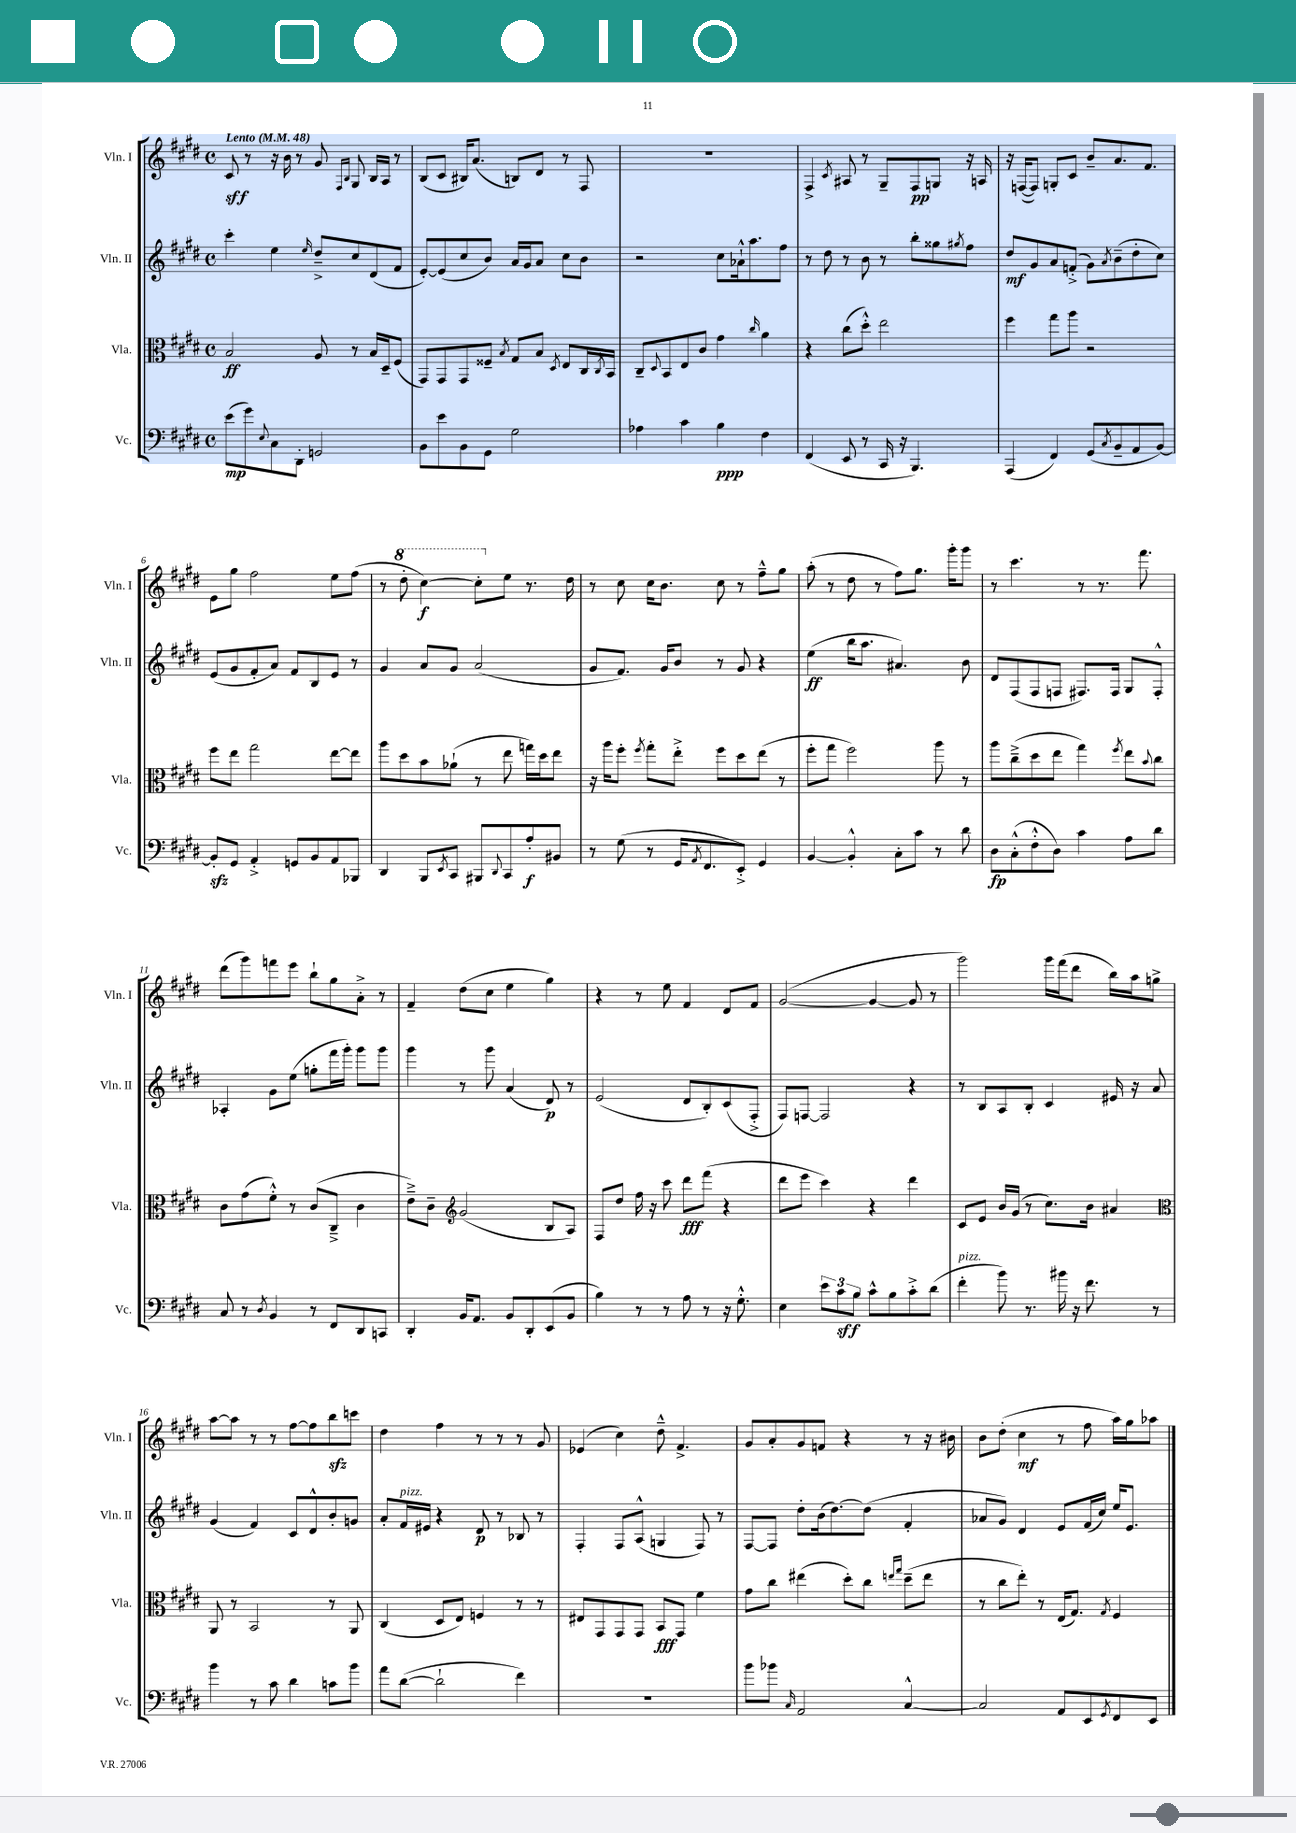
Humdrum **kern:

**kern	**kern	**kern	**kern
*staff4	*staff3	*staff2	*staff1
*clefF4	*clefC3	*clefG2	*clefG2
*k[f#c#g#d#]	*k[f#c#g#d#]	*k[f#c#g#d#]	*k[f#c#g#d#]
*M4/4	*M4/4	*M4/4	*M4/4
*met(c)	*met(c)	*met(c)	*met(c)
*MM48	*MM48	*MM48	*MM48
(8e	2B	4ccc#'	8c#
8g#)	.	.	8r
8qqE	.	.	.
8C#	.	4ee	16r
.	.	.	16b
8DD#'	.	.	8r
.	.	16qqee	.
2GG	8A	8dd#~^	8g#
.	.	.	16qqF#
.	.	.	16qqB
.	8r	8cc#	8G#
.	16B	(8d#	16B
.	16D#~	.	16A
.	(8F#	8f#	8r
=	=	=	=
8BB	8GG#)	[8e')	(8B
8e	8GG#	(8e]	8c#
8BB	8GG#	8cc#	16B#)
.	.	.	(8.a
8GG#	8F##~	8b)	.
.	8qB	.	.
2G#	8G#	16a	8B)
.	.	16g#	.
.	8B	8a	8d#
.	8qD#	.	.
.	8E	8cc#	8r
.	16C#	8b	8F#
.	8qC#	.	.
.	16BB	.	.
=	=	=	=
4A-	8C#~	2r	1r
.	8qqD#	.	.
.	8BB	.	.
4c#	8E	.	.
.	8c#	.	.
4B	4g#	8cc#	.
.	.	16a-`^^	.
.	.	8.aa	.
.	16qqcc#	.	.
4F#	4a	.	.
.	.	8ff#	.
=	=	=	=
(4FF#	4r	8r	4F#^
.	.	8dd#	.
.	.	.	8qc#
8EE	(8cc#	8r	8A#
8r	8dd#'^^)	8b	8r
16CC#	2ee	8r	8G#~
16r	.	.	.
4.BBB)	.	8bb'	8F#
.	.	8gg##	8G
.	.	8qgg#	.
.	.	8ff#	16r
.	.	.	16A
=	=	=	=
(4AAA	4ff#	8dd#	16r
.	.	.	([16F
.	.	8g#	8F])
4FF#)	8gg#	8a	8G'
.	8aa	(8f'^	8c#
(8GG#	2r	8g#)	8b~
8qC#	.	8qa	.
8BB~	.	(8b~	8.a
8AA	.	8dd#'	.
.	.	.	8.f#
[8BB)	.	8cc#)	.
=	=	=	=
8BB']	8ff#	(8e	8e
8GG#	8ee	8g#	8gg#
4AA'^	2gg#	8f#'	2ff#
.	.	8a)	.
8GG	.	8f#	.
8BB	.	8B	.
8AA	[8ee	8e	8ee
8BBB-	8ee]	8r	(8ff#
=	=	=	=
4DD#	8aa	4g#	8r
.	8dd#	.	8ddd#'
8BBB	8b	8a	[4ccc#)
8qEE	.	.	.
8CC#	(8a-`	8g#	.
8BBB#	8r	(2a	8ccc#']
8qqDD#	.	.	.
8CC#	8ee	.	8ee
8A'	16gg)	.	8.r
.	16dd#	.	.
8BB#	8ee	.	.
.	.	.	16dd#
=	=	=	=
8r	16r	8g#	8r
.	16aa	.	.
(8G#	8ff#'	8.f#)	8cc#
.	8qff#	.	.
8r	8gg#'	.	16cc#
.	.	16g#	8.b
16GG#	8ee'^	8b	.
8qAA	.	.	.
8.FF#	.	.	.
.	8ff#	8r	8cc#
8EE'^)	8dd#	8g#	8r
4GG#	(8ee	4r	8ff#~^^
.	8r	.	8gg#
=	=	=	=
[4BB	8ff#'	(4ee	(8aa'
.	8gg#	.	8r
4BB'^^]	2ff#)	16bb	8dd#
.	.	8.aa	.
.	.	.	8r
8C#'	.	4.a#)	8ff#)
8c#	.	.	8.gg#
8r	8aa	.	.
.	.	.	16ggg#'
8d#	8r	8b	8ggg#
=	=	=	=
8D#	8aa	8d#	8r
(8C#'^^	(8cc#~^	(8F#	4.ccc#
8F#'^^	8dd#	8F#	.
8D#)	8ee	8F	.
4c#	4gg#)	8.F#)	8r
.	.	.	8.r
.	.	16F#	.
.	8qff#	.	.
8A	8ee	8G#	.
.	.	.	8.fff#
.	8qqb	.	.
8d#	8cc#	8F#'^^	.
=	=	=	=
8C#	8c#	4A-'	(8ddd#
8r	(8g#	.	8ggg#)
8qD#	.	.	.
4BB	8f#'^^)	8g#	8fff
.	8r	(8ee	8eee
8r	(8c#	8gg'	8bb`
8FF#	8C#~^	16fff#	8gg#
.	.	16ggg#')	.
8DD#	4c#	8ggg#	8a'^
8CC	.	8ggg#	8r
=	=	=	=
4DD#'	8e~^)	4ggg#	4f#~
.	8c#~	.	.
*	*clefG2	*	*
16BB	(2g#	8r	(8dd#
8.AA	.	.	.
.	.	8ggg#	8cc#
8BB	.	(4a	4ee
8DD#'	.	.	.
(8EE	8B	8d#)	4gg#)
8BB	8A)	8r	.
=	=	=	=
4B)	8F#	(2e	4r
.	8dd#	.	.
8r	16ff#	.	8r
.	16r	.	.
8r	8ccc#	.	8ee
8A	8ddd#	8d#	4f#
8r	(8fff#	8B')	.
16r	4r	(8c#	8d#
8.G#'^^	.	.	.
.	.	8F#'^	8f#
=	=	=	=
4E	8ddd#	8F#)	([2g#
.	8eee	[8F	.
12e	4ccc#)	2F]	.
12c#	.	.	.
12B	.	.	.
8c#^^	4r	.	4g#_
8B	.	.	.
8c#'^	4ddd#	4r	8g#]
(8d#	.	.	8r
=	=	=	=
4f#'	8c#	8r	2ggg#)
.	8e	8B	.
8b)	16b	8A	.
.	(16g#	.	.
8.r	8r	8B'	.
.	8.cc#)	4c#	16ggg#
16b#	.	.	(16fff#
16r	.	.	8ddd#
8.f#	16b	.	.
.	4a#	16e#	16bb)
.	.	16r	16aa
8r	.	8a	8gg^
=	=	=	=
*	*clefC3	*	*
4b	8AA	(4g#	[8aa
.	8r	.	8aa]
8r	2BB	4f#)	8r
8c#	.	.	8r
4d#	.	8c#	[8ff#
.	.	8d#^^	8ff#]
8c	8r	8b'	8bb
8b	8AA	8g	8ccc
=	=	=	=
8a	(4C#	8a'	4dd#
([8d#	.	16f#	.
.	.	16e#	.
2d#`]	8D#	4r	4ff#
.	8E)	.	.
.	4F	8d#	8r
.	.	8r	8r
4f#)	8r	8B-	8r
.	8r	8r	8g#
=	=	=	=
1r	8E#	4F#'	(4e-
.	8GG#	.	.
.	8GG#	8F#	4cc#)
.	8GG#	(8A^^	.
.	8BB	4G	8dd#~^^
.	8GG#	.	4.f#^
.	4f#	8F#)	.
.	.	8r	.
=	=	=	=
8b	8g#	[8F#	8g#
8b-	8cc#	8F#]	8a'
16qqC#	.	.	.
2AA	(4ee#	8dd#'	8g#
.	.	(16b	8f
.	.	[8.dd#)	.
.	8dd#')	.	4r
.	8cc#	(8dd#]	.
.	16qqee	.	.
.	16qqgg#	.	.
[4C#^^	(8dd#~	4f#'	8r
.	8ee	.	16r
.	.	.	16b#
=	=	=	=
2C#]	8r	8a-	8b
.	8cc#	8g#)	(8dd#'
.	8ee')	4d#	4cc#
.	8r	.	.
8AA	(16E	8e	8r
.	8.G#)	.	.
8EE	.	(16f#	8ff#
.	.	16cc#)	.
8qGG#	8qG#	.	.
8FF#	4F#	16ee	16aa)
.	.	8.e	16gg#
8EE	.	.	8aa-
==	==	==	==
*-	*-	*-	*-
